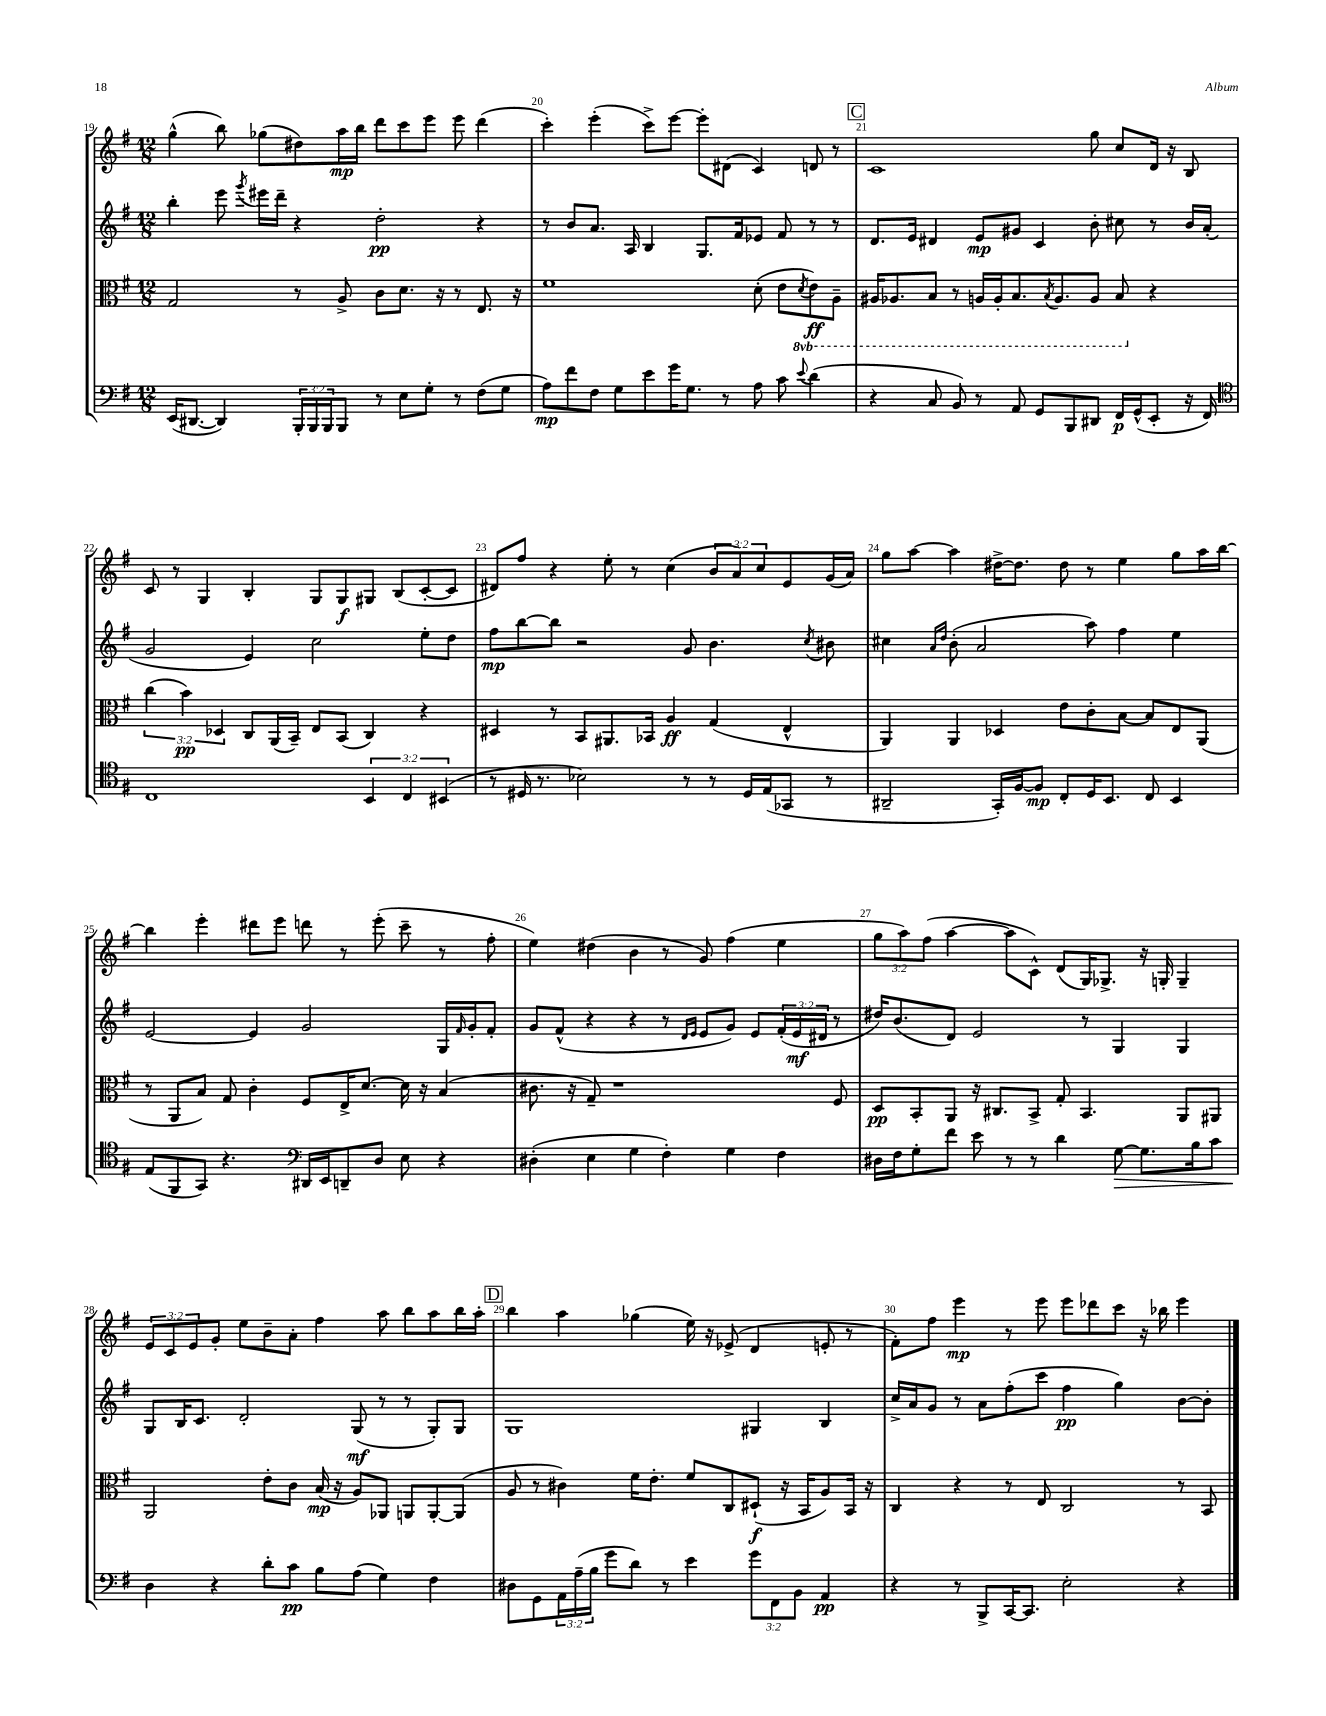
<<
\new StaffGroup <<
\new Staff = "s0" {
    \clef treble \key g \major \numericTimeSignature \time 12/8 \override Staff.TupletNumber.text = #tuplet-number::calc-fraction-text
    g''4-^( b''8) ges''8( dis''8) a''16\mp b''16 d'''8 c'''8 e'''8 e'''8 d'''4( |
    c'''4-.) e'''4-.( c'''8->) e'''8~ e'''8-. dis'8( c'4) d'8 r8 |
    \mark \markup { \box "C" } c'1 g''8 c''8 d'16 r16 b8 |
    c'8 r8 g4 b4-. g8 g8\f gis8 b8( c'8~-. c'8 |
    dis'8) fis''8 r4 e''8-. r8 c''4( \tuplet 3/2 { b'8 a'8) c''8 } e'8 g'16( a'16) |
    g''8 a''8~ a''4 dis''16~-> dis''8. dis''8 r8 e''4 g''8 a''16 b''16~ |
    b''4 e'''4-. dis'''8 e'''8 d'''8 r8 e'''8-.( c'''8-- r8 fis''8-. |
    e''4) dis''4( b'4 r8 g'8) fis''4( e''4 |
    \tuplet 3/2 { g''8 a''8) fis''8( } a''4~ a''8 c'8-^) d'8( g16) ges8.-> r16 g16-. g4-- |
    \tuplet 3/2 { e'8 c'8 e'8 } g'8-. e''8 b'8-- a'8-. fis''4 a''8 b''8 a''8 b''16 a''16-. |
    \mark \markup { \box "D" } b''4 a''4 ges''4( e''16) r16 ees'8->( d'4 e'8-. r8 |
    fis'8-.) fis''8 e'''4\mp r8 e'''8 e'''8 des'''8 c'''8 r16 bes''16 e'''4 \bar "|." |
}
\new Staff = "s1" {
    \clef treble \key g \major \numericTimeSignature \time 12/8 \override Staff.TupletNumber.text = #tuplet-number::calc-fraction-text
    b''4-. e'''8 \acciaccatura { g'''8 } eis'''16 d'''16-- r4 d''2-.\pp r4 |
    r8 b'8 a'8. a16 b4 g8. fis'16 ees'8 fis'8 r8 r8 |
    \mark \markup { \box "C" } d'8. e'16 dis'4 e'8\mp gis'8 c'4 b'8-. cis''8 r8 b'16 a'16-.( |
    g'2 e'4) c''2 e''8-. d''8 |
    fis''8\mp b''8~ b''8 r2 g'8 b'4. \acciaccatura { c''8 } bis'8 |
    cis''4 \grace { a'16 d''16 } b'8-.( a'2 a''8) fis''4 e''4 |
    e'2~ e'4 g'2 g16 \grace { fis'16 } g'16-. fis'8-. |
    g'8 fis'8-^( r4 r4 r8 \grace { d'16 e'16 } e'8 g'8) e'8 \tuplet 3/2 { fis'16-.( e'16\mf dis'16 } r8 |
    dis''16) b'8.( d'8) e'2 r8 g4 g4 |
    g8 b16 c'8. d'2-. g8\mf( r8 r8 g8-.) g8 |
    \mark \markup { \box "D" } g1 gis4 b4 |
    c''16-> a'16 g'8 r8 a'8 fis''8-.( c'''8 fis''4\pp g''4) b'8~ b'8-. \bar "|." |
}
\new Staff = "s2" {
    \clef alto \key g \major \numericTimeSignature \time 12/8 \override Staff.TupletNumber.text = #tuplet-number::calc-fraction-text \set Staff.ottavationMarkups = #ottavation-simple-ordinals
    g2 r8 a8-> c'8 d'8. r16 r8 e8. r16 |
    fis'1 d'8-.( e'8 \ottava #-1 \acciaccatura { d8 } e8\ff) a,8-- |
    \mark \markup { \box "C" } ais,16 aes,8. b,8 r8 a,16 a,16-. b,8. \acciaccatura { b,8 } a,8. a,8 b,8 \ottava #0 r4 |
    \tuplet 3/2 { c''4( b'4\pp) des4 } c8 a,16( b,16--) e8 b,8( c4) r4 |
    dis4 r8 b,8 ais,8. bes,16 a4\ff g4( e4-^ |
    a,4) a,4 des4 e'8 c'8-. b8~ b8 e8 a,8( |
    r8 a,8 b8) g8 c'4-. fis8 e16-> d'8.~ d'16 r16 b4( |
    cis'8. r16 g8--) r1 fis8 |
    d8\pp b,8-. a,8 r16 cis8. b,8-> g8-. b,4. a,8 ais,8 |
    a,2 e'8-. c'8 b16\mp( r16 a8) aes,8 a,8 a,8~-. a,8( |
    \mark \markup { \box "D" } a8 r8 cis'4) fis'16 e'8.-. fis'8 c8 dis8-!\f( r16 b,16 a8) b,16 r16 |
    c4 r4 r8 e8 c2 r8 b,8 \bar "|." |
}
\new Staff = "s3" {
    \clef bass \key g \major \numericTimeSignature \time 12/8 \override Staff.TupletNumber.text = #tuplet-number::calc-fraction-text
    e,16( dis,8.~ dis,4) \tuplet 3/2 { b,,16-. b,,16 b,,16 } b,,8 r8 e8 g8-. r8 fis8( g8 |
    a8\mp) fis'8 fis8 g8 e'8 g'16 g8. r8 a8 c'8 \appoggiatura { e'8 } d'4( |
    \mark \markup { \box "C" } r4 c8 b,8) r8 a,8 g,8 b,,8 dis,8 fis,16\p g,16-^( e,8-. r16 fis,16) |
    \clef tenor c1 \tuplet 3/2 { b,4 c4 bis,4( } |
    r8 dis16 r8. bes2) r8 r8 dis16 e16( ges,8 r8 |
    ais,2-- g,16-.) fis16~ fis8\mp c8-. d16 b,8. c8 b,4 |
    e8( fis,8 g,8) r4. \clef bass dis,16 e,16 d,8-- d8 e8 r4 |
    dis4-.( e4 g4 fis4-.) g4 fis4 |
    dis16 fis16 g8-. fis'8 e'8 r8 r8 d'4 g8~\> g8. b16 c'8 |
    d4\! r4 d'8-. c'8\pp b8 a8( g4) fis4 |
    \mark \markup { \box "D" } dis8 g,8 \tuplet 3/2 { a,16 a16--( b16 } g'8 d'8) r8 e'4 \tuplet 3/2 { g'8 fis,8 b,8 } a,4\pp |
    r4 r8 b,,8-> c,16~ c,8. e2-. r4 \bar "|." |
}
>>
>>
\layout { \context { \Score currentBarNumber = #19 \override BarNumber.break-visibility = ##(#f #t #t) barNumberVisibility = #all-bar-numbers-visible } }
